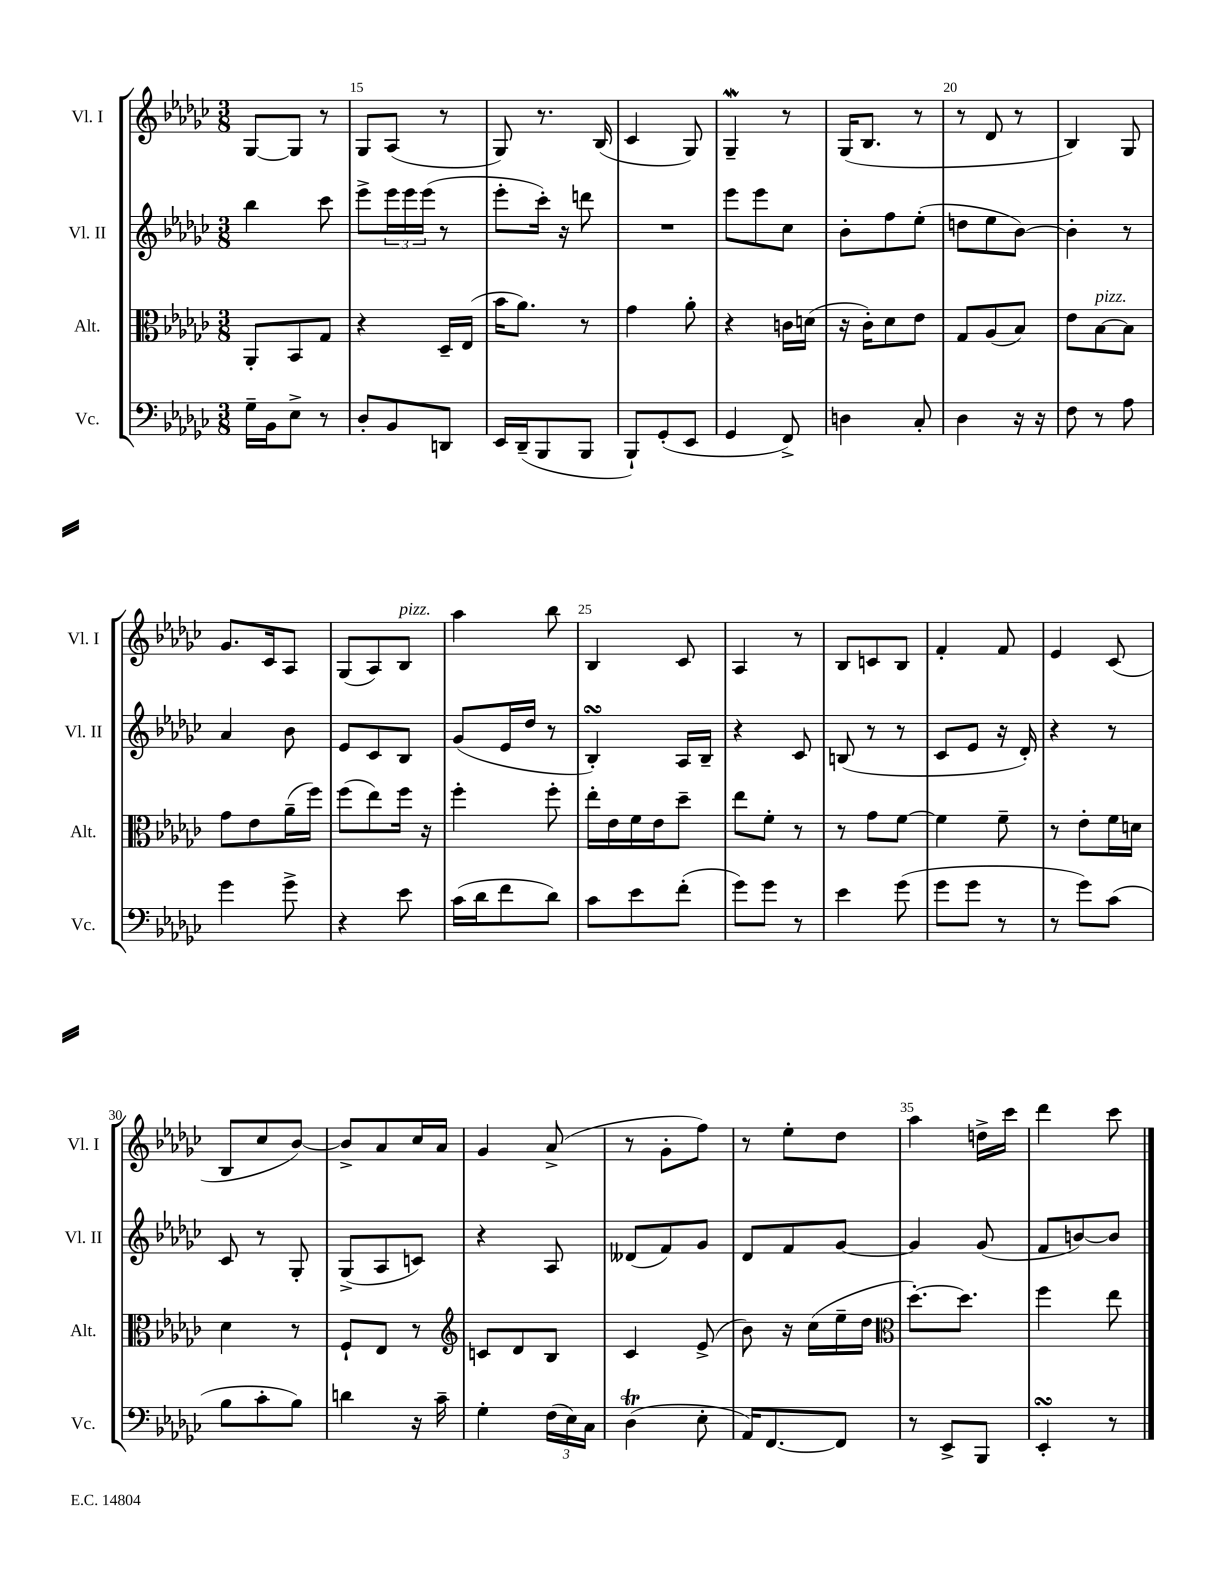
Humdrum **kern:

**kern	**kern	**kern	**kern
*staff4	*staff3	*staff2	*staff1
*clefF4	*clefC3	*clefG2	*clefG2
*k[b-e-a-d-g-c-]	*k[b-e-a-d-g-c-]	*k[b-e-a-d-g-c-]	*k[b-e-a-d-g-c-]
*M3/8	*M3/8	*M3/8	*M3/8
16G-~	8AA-'	4bb-	[8G-
16BB-	.	.	.
8E-^	8BB-	.	8G-]
8r	8G-	8ccc-	8r
=	=	=	=
8D-'	4r	8eee-^	8G-
8BB-	.	24eee-	(8A-
.	.	24eee-	.
.	.	(24eee-	.
8DD	16D-~	8r	8r
.	(16E-	.	.
=	=	=	=
16EE-	16b-	8eee-'	8G-)
(16DD-~	8.a-)	.	.
8BBB-	.	16ccc-')	8.r
.	.	16r	.
8BBB-	8r	8ddd	.
.	.	.	(16B-
=	=	=	=
8BBB-`)	4g-	4.r	4c-
(8GG-'	.	.	.
8EE-	8a-'	.	8G-)
=	=	=	=
4GG-	4r	8eee-	4G-~
.	.	8eee-	.
8FF^)	16c	8cc-	8r
.	(16d	.	.
=	=	=	=
4D	16r	8b-'	(16G-
.	16c-')	.	8.B-
.	8d-	8ff	.
8C-'	8e-	(8ee-'	8r
=	=	=	=
4D-	8G-	8dd	8r
.	(8A-	8ee-	8d-
16r	8B-)	[8b-)	8r
16r	.	.	.
=	=	=	=
8F	8e-	4b-']	4B-)
8r	[8B-	.	.
8A-	8B-]	8r	8G-
=	=	=	=
4g-	8g-	4a-	8.g-
.	8e-	.	.
.	.	.	16c-
8g-^	(16a-~	8b-	8A-
.	16ff)	.	.
=	=	=	=
4r	(8ff	8e-	(8G-
.	8ee-)	8c-	8A-)
8e-	16ff	8B-	8B-
.	16r	.	.
=	=	=	=
(16c-	4ff'	(8g-	4aa-
16d-	.	.	.
8f	.	16e-	.
.	.	16dd-	.
8d-)	8ff'	8r	8bb-
=	=	=	=
8c-	16ee-'	4B-')	4B-
.	16e-	.	.
8e-	16f	.	.
.	16e-	.	.
(8f'	8dd-~	16A-	8c-
.	.	16B-~	.
=	=	=	=
8g-)	8ee-	4r	4A-
8g-	8f'	.	.
8r	8r	8c-	8r
=	=	=	=
4e-	8r	(8B	8B-
.	8g-	8r	8c
(8g-	[8f	8r	8B-
=	=	=	=
8g-	4f]	8c-	4f'
8g-	.	8e-	.
8r	8f~	16r	8f
.	.	16d-')	.
=	=	=	=
8r	8r	4r	4e-
8g-)	8e-'	.	.
(8c-	16f	8r	(8c-
.	16d	.	.
=	=	=	=
8B-	4d-	8c-	8B-
8c-'	.	8r	8cc-
8B-)	8r	8G-'	[8b-)
=	=	=	=
4d	8F`	(8G-^	8b-^]
.	8E-	8A-	8a-
16r	8r	8c)	16cc-
16c-~	.	.	16a-
=	=	=	=
*	*clefG2	*	*
4G-'	8c	4r	4g-
.	8d-	.	.
(24F	8B-	8A-	(8a-^
24E-)	.	.	.
24C-	.	.	.
=	=	=	=
(4D-	4c-	(8d--	8r
.	.	8f)	8g-'
8E-'	(8e-^	8g-	8ff)
=	=	=	=
16AA-)	8b-)	8d-	8r
[8.FF	.	.	.
.	16r	8f	8ee-'
.	(16cc-	.	.
8FF]	16ee-~	[8g-	8dd-
.	16dd-	.	.
=	=	=	=
*	*clefC3	*	*
8r	[8.dd-')	4g-]	4aa-
8EE-^	.	.	.
.	8.dd-]	.	.
8BBB-	.	(8g-	16dd^
.	.	.	16ccc-
=	=	=	=
4EE-'	4ff	8f	4ddd-
.	.	[8b)	.
8r	8ee-	8b]	8ccc-
==	==	==	==
*-	*-	*-	*-
